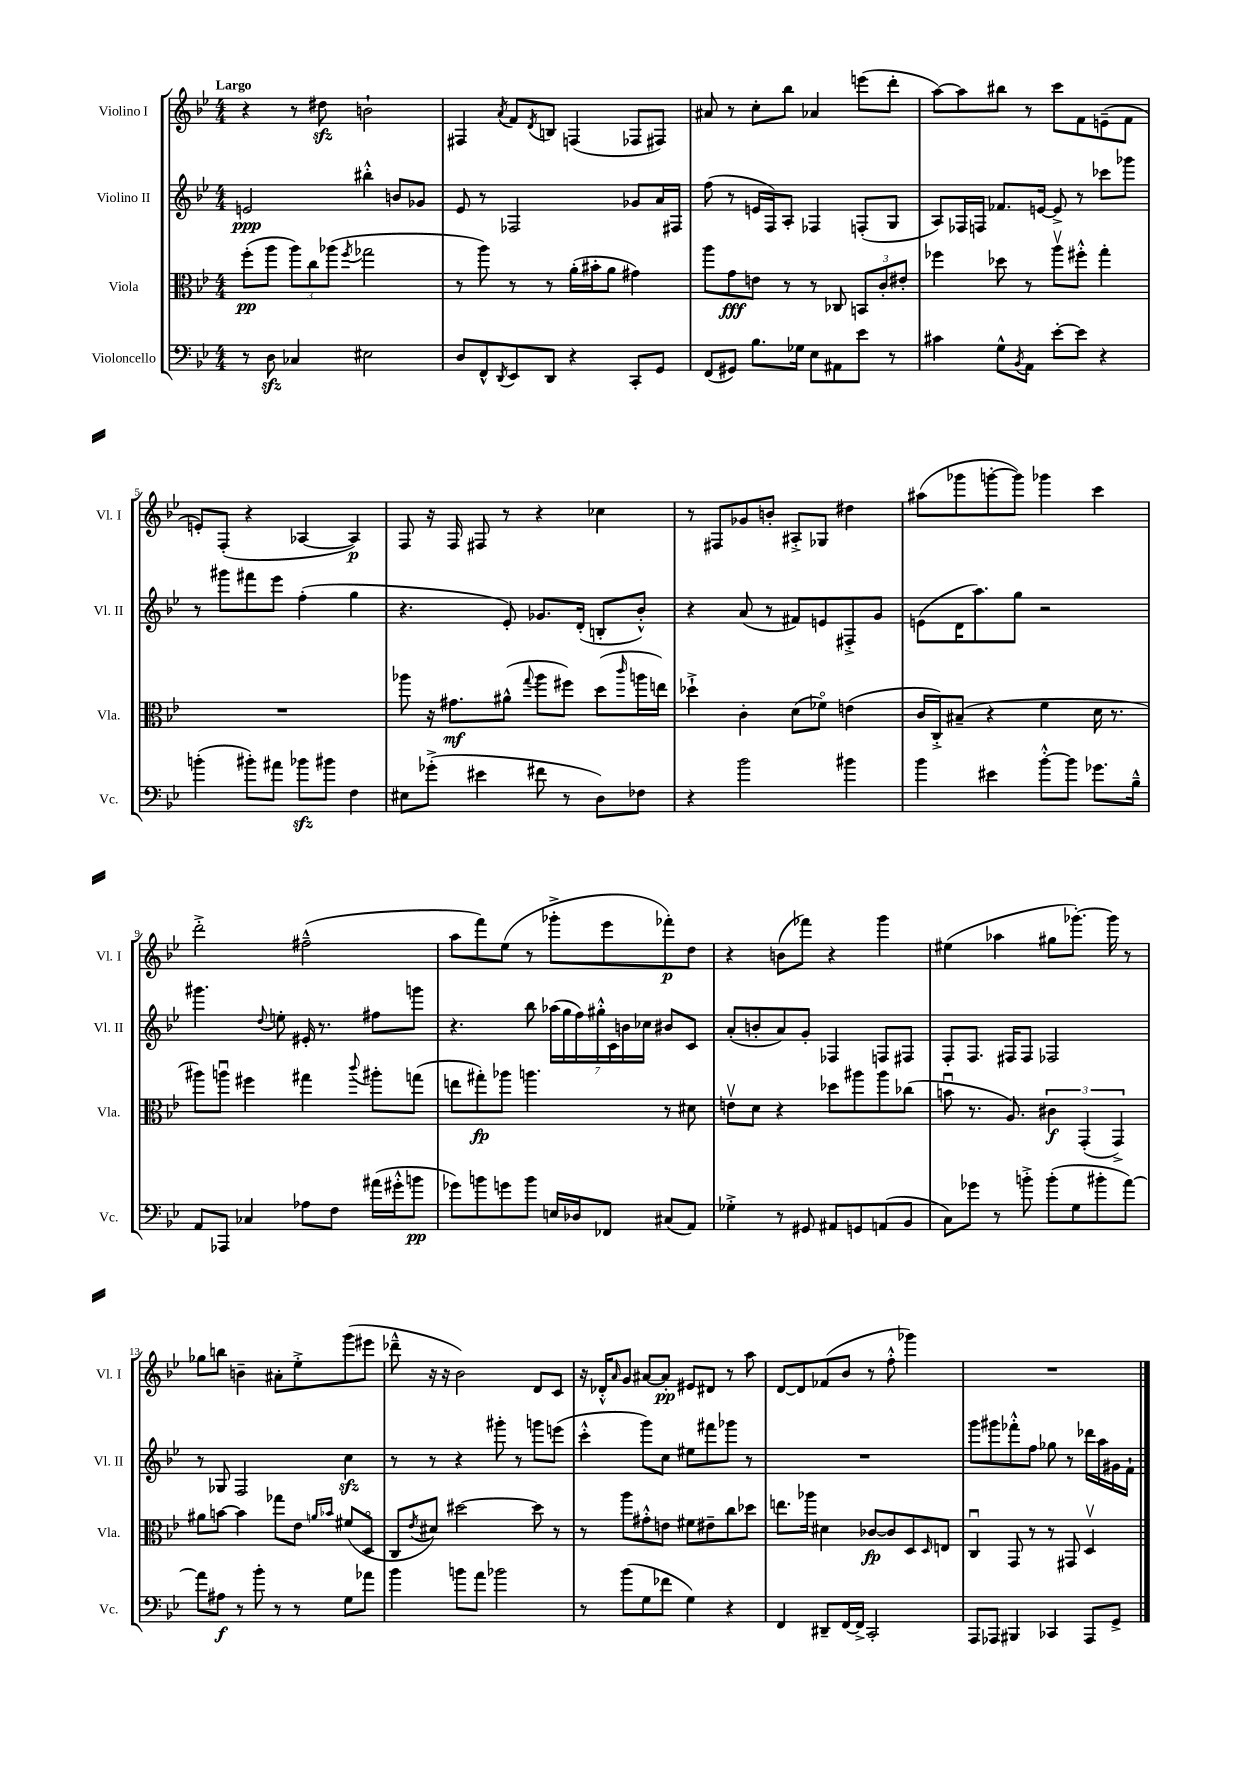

**kern	**kern	**kern	**kern
*staff4	*staff3	*staff2	*staff1
*clefF4	*clefC3	*clefG2	*clefG2
*k[b-e-]	*k[b-e-]	*k[b-e-]	*k[b-e-]
*M4/4	*M4/4	*M4/4	*M4/4
8r	(8ff'	2e	4r
8D	8aa	.	.
4C-	12aa)	.	8r
.	12cc	.	.
.	.	.	8dd#
.	(12aa-	.	.
.	8qff	.	.
2E#	2gg-	4bb#'^^	2b`
.	.	8b	.
.	.	8g-	.
=	=	=	=
8D	8r	8e-	4F#
8FF^^	8aa)	8r	.
8qDD	.	.	8qa
8EE-	8r	2F-	8f
.	.	.	8qd
8DD	8r	.	8B
4r	(16a'	.	(4F
.	16b#'	.	.
.	8a	.	.
8CC'	4g#)	8g-	8F-
8GG	.	16a	8F#)
.	.	16F#	.
=	=	=	=
(8FF	8aa	(8ff	8a#
8GG#)	8g	8r	8r
8.B-	8e	16e	8cc'
.	.	16F)	.
.	8r	8A'	8bb-
16G-	.	.	.
8E-	8r	4F-	4a-
8AA#	8C-	.	.
8e-	12BB	(8F'	(8eee
.	12c'	.	.
8r	.	8G	8ddd'
.	12e#'	.	.
=	=	=	=
4c#	4ff-	8A)	[8aa)
.	.	16F-	8aa]
.	.	16F	.
8G^^	8dd-	8.f-	8bb#
8qBB-	.	.	.
8AA	8r	.	8r
.	.	[16e	.
[8e-'	8aav	8e^]	8ccc
8e-]	8ff#'^^	8r	8f
4r	4gg'	8ccc-	(8e~
.	.	8ggg-	8f
=	=	=	=
(4b'	1r	8r	8e')
.	.	8ggg#	(8F'
8b#')	.	8fff#	4r
8a#	.	8eee-	.
8b-	.	(4ff'	[4A-
8b#	.	.	.
4F	.	4gg	4A-])
=	=	=	=
8E#	8aa-	4.r	8F
(8g-'^	16r	.	16r
.	8.g#	.	16F
4e#	.	.	8F#
.	(8a#^^	8e-')	8r
.	8qqgg	.	.
8f#	8aa-	8.g-	4r
8r	8ff#)	.	.
.	.	(16d'	.
8D)	(8dd	8B'	4cc-
.	16qqccc	.	.
8F-	16aa	8b-'^^)	.
.	16ee)	.	.
=	=	=	=
4r	4dd-`^	4r	8r
.	.	.	8F#
2b-	4c'	(8a	8g-
.	.	8r	8b'
.	(8d	8f#)	8A#'^
.	8f-o)	8e	8G-
4b#	(4e	8F#'^	4dd#
.	.	8g	.
=	=	=	=
4b-	16c	(8e	(8aa#
.	16C'^)	.	.
.	(8B#~	16d	8ggg-
.	.	8.aa)	.
4e#	4r	.	[8ggg'
.	.	8gg	8ggg])
[8b-'^^	4f	2r	4ggg-
8b-]	.	.	.
8.g-	16d	.	4ccc
.	8.r	.	.
16B-~^^	.	.	.
=	=	=	=
8AA	8aa#)	4.ggg#	2ddd'^
8AAA-	8aau	.	.
4C-	4ff#	.	.
.	.	8qqdd	.
.	.	8ee'	.
8A-	4gg#	16e#'	(2ff#~^^
.	.	8.r	.
8F	.	.	.
.	8qqccc	.	.
(16a#	8aa#'	8ff#	.
16g#'^^	.	.	.
8b	(8gg	8ggg	.
=	=	=	=
8g-)	8ee	4.r	8aa
8b	8gg#')	.	8fff)
8g	8aa-	.	(8ee-
8b	4.aa	8bb-	8r
16E	.	(28aa-	8ggg-'^
.	.	28gg	.
16D-	.	.	.
.	.	28ff)	.
.	.	28gg#'^^	.
8FF-	.	.	8eee-
.	.	28c	.
.	.	28b	.
.	.	28cc-	.
(8C#	8r	8b#	8fff-')
8AA)	8d#	8c	8dd
=	=	=	=
4G-'^	8ev	(8a'	4r
.	8d	8b'	.
8r	4r	8a)	(8b
8GG#	.	8g'	8fff-)
8AA#	8dd-	4F-	4r
8GG	8aa#	.	.
(8AA	8aa#	8F	4ggg
8BB-	(8cc-	8F#	.
=	=	=	=
8C)	8bu	8F'	(4ee#
8g-	8.r	8.F	.
8r	.	.	4aa-
.	8.A)	16F#	.
8b'^	.	8F#	.
(8b'	6c#	2F-	8gg#
8G	.	.	[8.ggg-')
.	(6GG'	.	.
8b#'	.	.	.
.	.	.	16ggg-]
.	6GG^)	.	.
[8a)	.	.	8r
=	=	=	=
8a]	8a#	8r	8gg-
8A#	[8b	8G-	8bb
8r	4b]	2F	4b~
8b-'	.	.	.
8r	8gg-	.	8a#'
8r	8e-	.	8ee-'^
.	16qqa	.	.
.	16qqb-	.	.
8G	(8f#	4cc	(8ggg
8a-	8Do	.	8eee#
=	=	=	=
4b-	8C	8r	8ddd-~^^
.	8qe-	.	.
.	8d#)	8r	16r
.	.	.	16r
8b	[2dd#	4r	2b-)
8a	.	.	.
2b-	.	8ggg#'	.
.	.	8r	.
.	8dd#]	8ggg	8d
.	8r	(8eee	8c
=	=	=	=
8r	8r	4ccc'^^	16r
.	.	.	16d-'^^
.	.	.	16qqa
(8b-	8aa	.	8g
8G	8g#'^^	8ggg)	[8a#
8f-	8e	8cc	8a#']
4G)	8f#	8ee#	8e#
.	8e#~	8fff#	8d#
4r	8cc	8ggg-	8r
.	8dd-	8r	8aa
=	=	=	=
4FF	8.ee	1r	[8d
.	.	.	8d]
.	16aa-	.	.
8DD#~	4d#	.	(8f-
[16FF	.	.	8b-
16FF^]	.	.	.
2CC'	[8c-	.	8r
.	8c-]	.	8ff'^^
.	8D	.	4ggg-)
.	16qqD	.	.
.	8E	.	.
=	=	=	=
8AAA	4Cu	8ggg	1r
8AAA-	.	8ggg#	.
4BBB#	8GG	8fff-'^^	.
.	8r	8ff	.
4CC-	8r	8gg-	.
.	8GG#	8r	.
8AAA-	4Dv	16ddd-	.
.	.	16aa	.
8GG^	.	16g#	.
.	.	16f`	.
==	==	==	==
*-	*-	*-	*-
